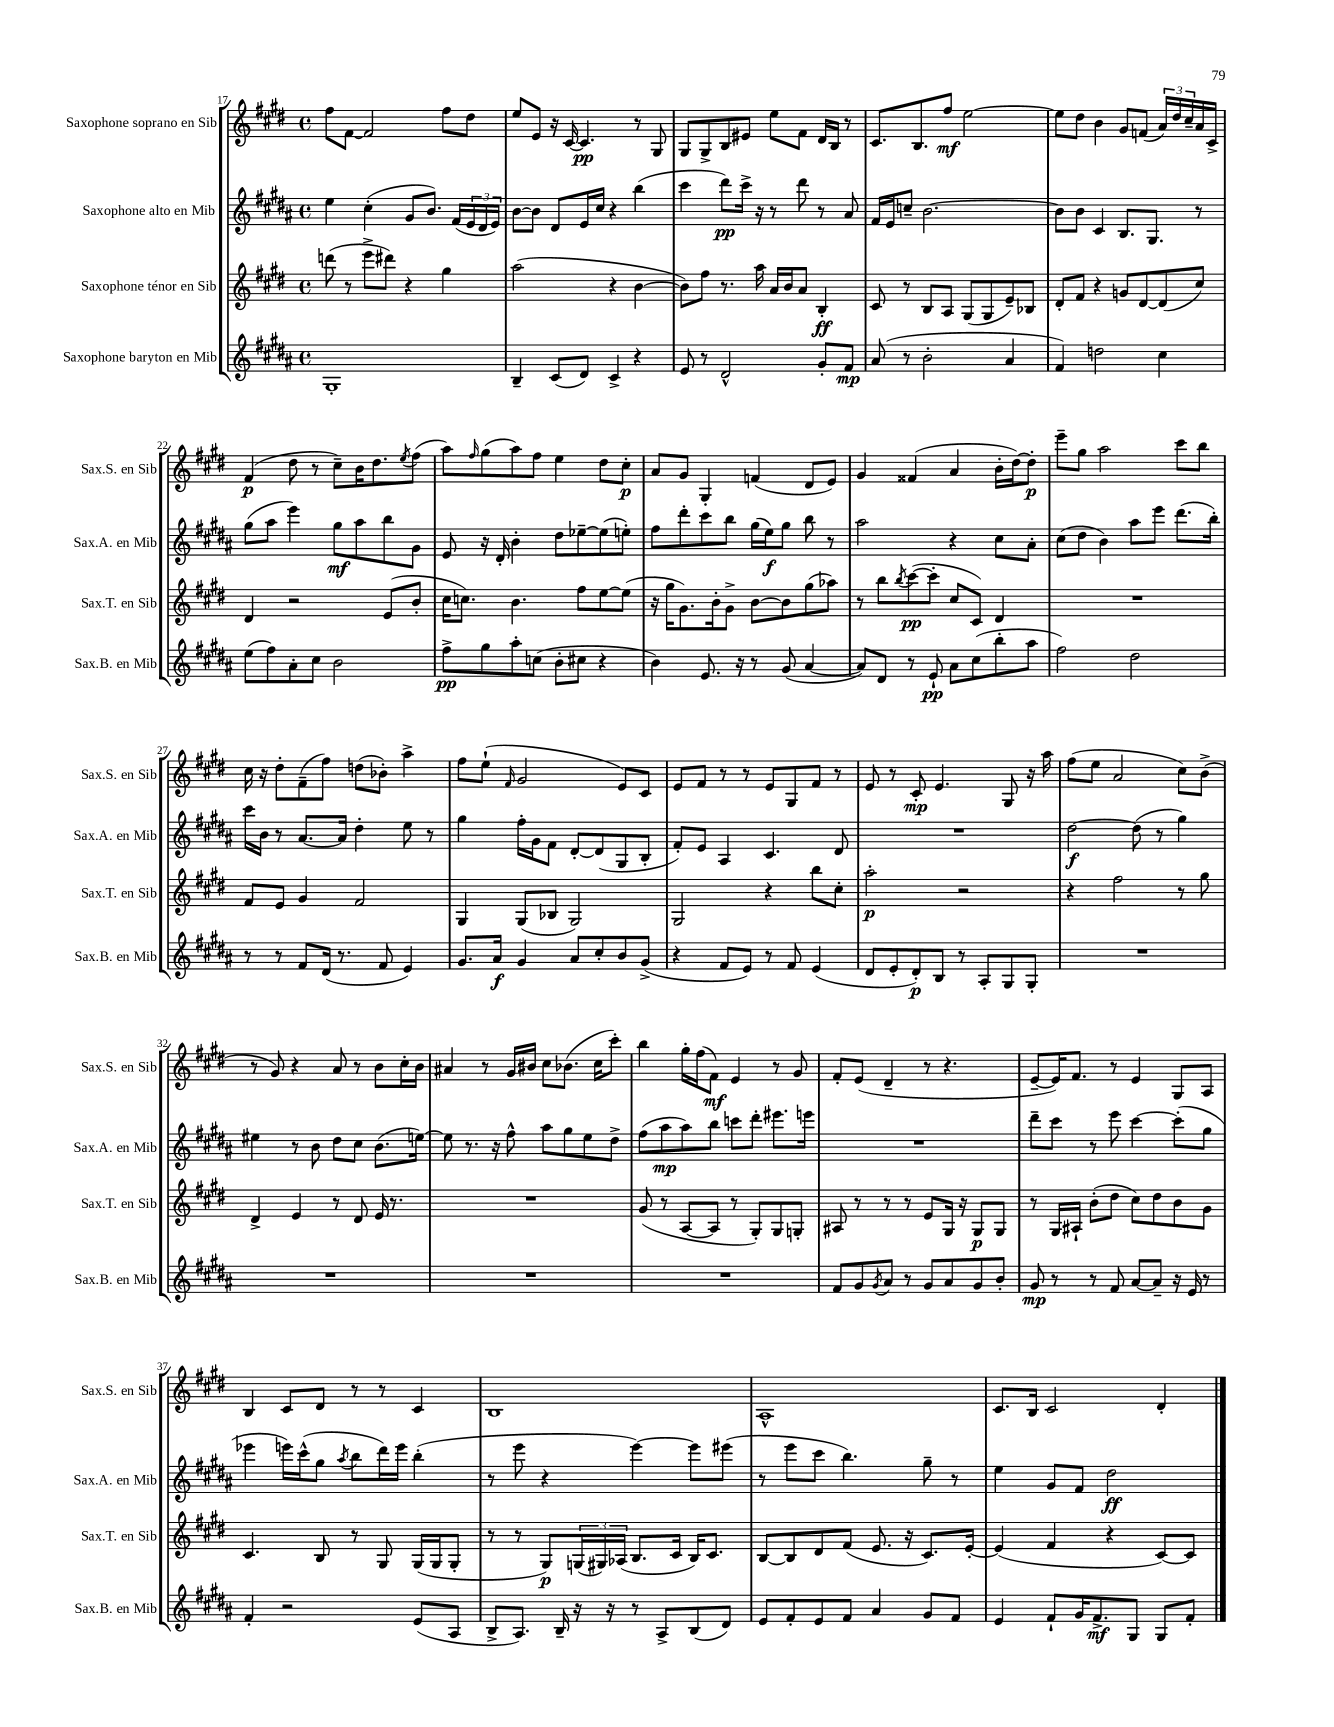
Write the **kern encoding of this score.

**kern	**kern	**kern	**kern
*staff4	*staff3	*staff2	*staff1
*clefG2	*clefG2	*clefG2	*clefG2
*k[f#c#g#d#a#]	*k[f#c#g#d#]	*k[f#c#g#d#a#]	*k[f#c#g#d#]
*M4/4	*M4/4	*M4/4	*M4/4
*met(c)	*met(c)	*met(c)	*met(c)
1G#'	(8ddd	4ee	8ff#
.	8r	.	[8f#
.	8eee^	(4cc#'	2f#]
.	8ddd#)	.	.
.	4r	8g#	.
.	.	8.b)	.
.	4gg#	.	8ff#
.	.	(16f#	.
.	.	24e	8dd#
.	.	24d#	.
.	.	24e)	.
=	=	=	=
4B~	(2aa	[8b	8ee
.	.	8b]	8e
(8c#	.	8d#	16r
.	.	.	[16c#
8d#)	.	16e	4.c#]
.	.	16cc#	.
4c#^	4r	4r	.
4r	[4b	(4bb	8r
.	.	.	8G#
=	=	=	=
8e	8b])	4ccc#	8G#
8r	8ff#	.	8G#^
2d#^^	8.r	8ddd#)	8B
.	.	16ccc#^	8e#
.	16aa	16r	.
.	16a	8r	8ee
.	16b	.	.
.	8a	8ddd#	8f#
8g#'	4B'	8r	16d#
.	.	.	16B
8f#	.	8a#	8r
=	=	=	=
(8a#	8c#	16f#	8.c#
.	.	16e	.
8r	8r	8cc~	.
.	.	.	8.B
2b'	8B	[2.b	.
.	8A	.	8ff#
.	(8G#	.	[2ee
.	8G#	.	.
4a#	8e~)	.	.
.	8B-	.	.
=	=	=	=
4f#)	8d#'	8b]	8ee]
.	8f#	8b	8dd#
2dd	4r	4c#	4b
.	8g	8.B	8g#
.	[8d#	.	(8f
.	.	8.G#	.
4cc#	(8d#]	.	24a)
.	.	.	24dd#
.	.	.	24cc#~
.	8cc#)	8r	16a
.	.	.	16c#^
=	=	=	=
(8ee	4d#	(8gg#	(4f#
8ff#)	.	8aa#	.
8a#'	2r	4eee)	8dd#
8cc#	.	.	8r
2b	.	8gg#	8cc#~)
.	.	8aa#	16b
.	.	.	8.dd#
.	(8e	8bb	.
.	.	.	8qee
.	8b'	8g#	(8ff#
=	=	=	=
8ff#^	16cc#	8e	8aa)
.	8.cc)	.	.
.	.	.	16qqff#
8gg#	.	16r	(8gg#
.	.	16d#'	.
8aa#'	4.b	4b'	8aa)
(8cc	.	.	8ff#
8b'	.	8dd#	4ee
8cc#	8ff#	[8ee-~	.
4r	[8ee	(8ee-]	8dd#
.	(8ee]	8ee')	8cc#'
=	=	=	=
4b)	16r	8ff#	8a
.	16gg#	.	.
.	8.g#)	8ddd#'	8g#
8.e	.	8ccc#	4G#'
.	16b'	.	.
.	8g#^	8bb	.
16r	.	.	.
8r	[8b	(16gg#	(4f
.	.	16ee)	.
(8g#	8b]	8gg#	.
[4a#	(8gg#	8bb	8d#
.	8aa-)	8r	8e)
=	=	=	=
8a#])	8r	2aa#	4g#
8d#	8bb	.	.
.	8qbb	.	.
8r	([8ccc#	.	(4f##
8e`	8ccc#']	.	.
8a#	8cc#	4r	4a
(8cc#	8c#)	.	.
8bb'	4d#	8cc#	16b'
.	.	.	[16dd#)
8aa#	.	8a#'	8dd#']
=	=	=	=
2ff#)	1r	(8cc#	8eee~
.	.	8dd#	8gg#
.	.	4b)	2aa
2dd#	.	8aa#	.
.	.	8eee	.
.	.	(8.ddd#	8ccc#
.	.	.	8bb
.	.	16bb')	.
=	=	=	=
8r	8f#	16ccc#	16cc#
.	.	16b	16r
8r	8e	8r	8dd#'
8f#	4g#	[8.a#	(8f#~
(16d#	.	.	8ff#)
8.r	.	16a#]	.
.	2f#	4dd#'	(8dd
8f#	.	.	8b-')
4e)	.	8ee	4aa^
.	.	8r	.
=	=	=	=
8.g#	4G#	4gg#	8ff#
.	.	.	(8ee`
16a#	.	.	.
.	.	.	16qqf#
4g#	(8G#	16ff#'	2g#
.	.	16g#	.
.	8B-	8f#	.
8a#	2G#)	[8d#'	.
8cc#'	.	(8d#]	.
8b	.	8G#	8e)
(8g#^	.	8B'	8c#
=	=	=	=
4r	2G#	8f#')	8e
.	.	8e	8f#
8f#	.	4A#	8r
8e)	.	.	8r
8r	4r	4.c#	8e
8f#	.	.	8G#
(4e	8bb	.	8f#
.	8cc#'	8d#	8r
=	=	=	=
8d#	2aa'	1r	8e
8e'	.	.	8r
8d#')	.	.	8c#'
8B	.	.	4.e
8r	2r	.	.
8A#'	.	.	.
8G#	.	.	8G#
8G#'	.	.	16r
.	.	.	16aa
=	=	=	=
1r	4r	[2dd#	(8ff#
.	.	.	8ee
.	2ff#	.	2a
.	.	(8dd#]	.
.	.	8r	.
.	8r	4gg#)	8cc#)
.	8gg#	.	(8b^
=	=	=	=
1r	4d#^	4ee#	8r
.	.	.	8g#)
.	4e	8r	4r
.	.	8b	.
.	8r	8dd#	8a
.	8d#	8cc#	8r
.	16e	(8.b	8b
.	8.r	.	.
.	.	.	16cc#'
.	.	[16ee)	16b
=	=	=	=
1r	1r	8ee]	4a#
.	.	8.r	.
.	.	.	8r
.	.	16r	.
.	.	8ff#^^	16g#
.	.	.	16b#
.	.	8aa#	8cc#
.	.	8gg#	(8.b-
.	.	8ee	.
.	.	.	16cc#
.	.	8dd#^	8ccc#')
=	=	=	=
1r	(8g#	(8ff#	4bb
.	8r	8aa#	.
.	[8A	8aa#)	16gg#'
.	.	.	(16ff#
.	8A]	8bb	8f#)
.	8r	8ccc	4e
.	8G#')	8ddd#'	.
.	8G#	8.eee#	8r
.	8G'	.	8g#
.	.	16eee	.
=	=	=	=
8f#	8A#	1r	8f#'
8g#	8r	.	(8e
8qg#	.	.	.
8a#	8r	.	4d#~
8r	8r	.	.
8g#	8e	.	8r
8a#	16G#	.	4.r
.	16r	.	.
8g#	8G#	.	.
8b'	8G#	.	.
=	=	=	=
8g#	8r	8ddd#~	[8e~
8r	16G#	8ccc#	16e])
.	16A#`	.	8.f#
8r	(8b'	8r	.
8f#	8dd#	8eee	8r
[8a#	8cc#)	[4ccc#	4e
8a#~]	8dd#	.	.
16r	8b	(8ccc#']	8G#
16e	.	.	.
8r	8g#	8gg#	8A
=	=	=	=
4f#'	4.c#	4eee-	4B
2r	.	16eee)	8c#
.	.	(16ccc#^^	.
.	8B	8gg#	8d#
.	.	8qaa#	.
.	8r	8bb	8r
.	8G#	16ddd#)	8r
.	.	16eee	.
(8e	(16G#	(4bb'	4c#
.	16G#	.	.
8A#	8G#'	.	.
=	=	=	=
8B^	8r	8r	1B
8.A#)	8r	8eee	.
.	8G#)	4r	.
16B~	.	.	.
16r	(24G	.	.
.	24G#)	.	.
16r	.	.	.
.	(24A-	.	.
8r	8.B	[4eee)	.
8A#^	.	.	.
.	16c#	.	.
(8B	16B)	8eee]	.
.	8.c#	.	.
8d#)	.	(8eee#	.
=	=	=	=
8e	[8B	8r	1A^^
8f#'	8B]	8eee	.
8e	8d#	8ccc#	.
8f#	(8f#	4.bb)	.
4a#	8.e	.	.
.	16r	.	.
8g#	8.c#)	8gg#~	.
8f#	.	8r	.
.	[16e'	.	.
=	=	=	=
4e	(4e]	4ee	8.c#
.	.	.	16B
8f#`	4f#	8g#	2c#
16g#	.	8f#	.
8.f#^	.	.	.
.	4r	2dd#	.
8G#	.	.	.
8G#	[8c#)	.	4d#'
8f#'	8c#]	.	.
==	==	==	==
*-	*-	*-	*-
